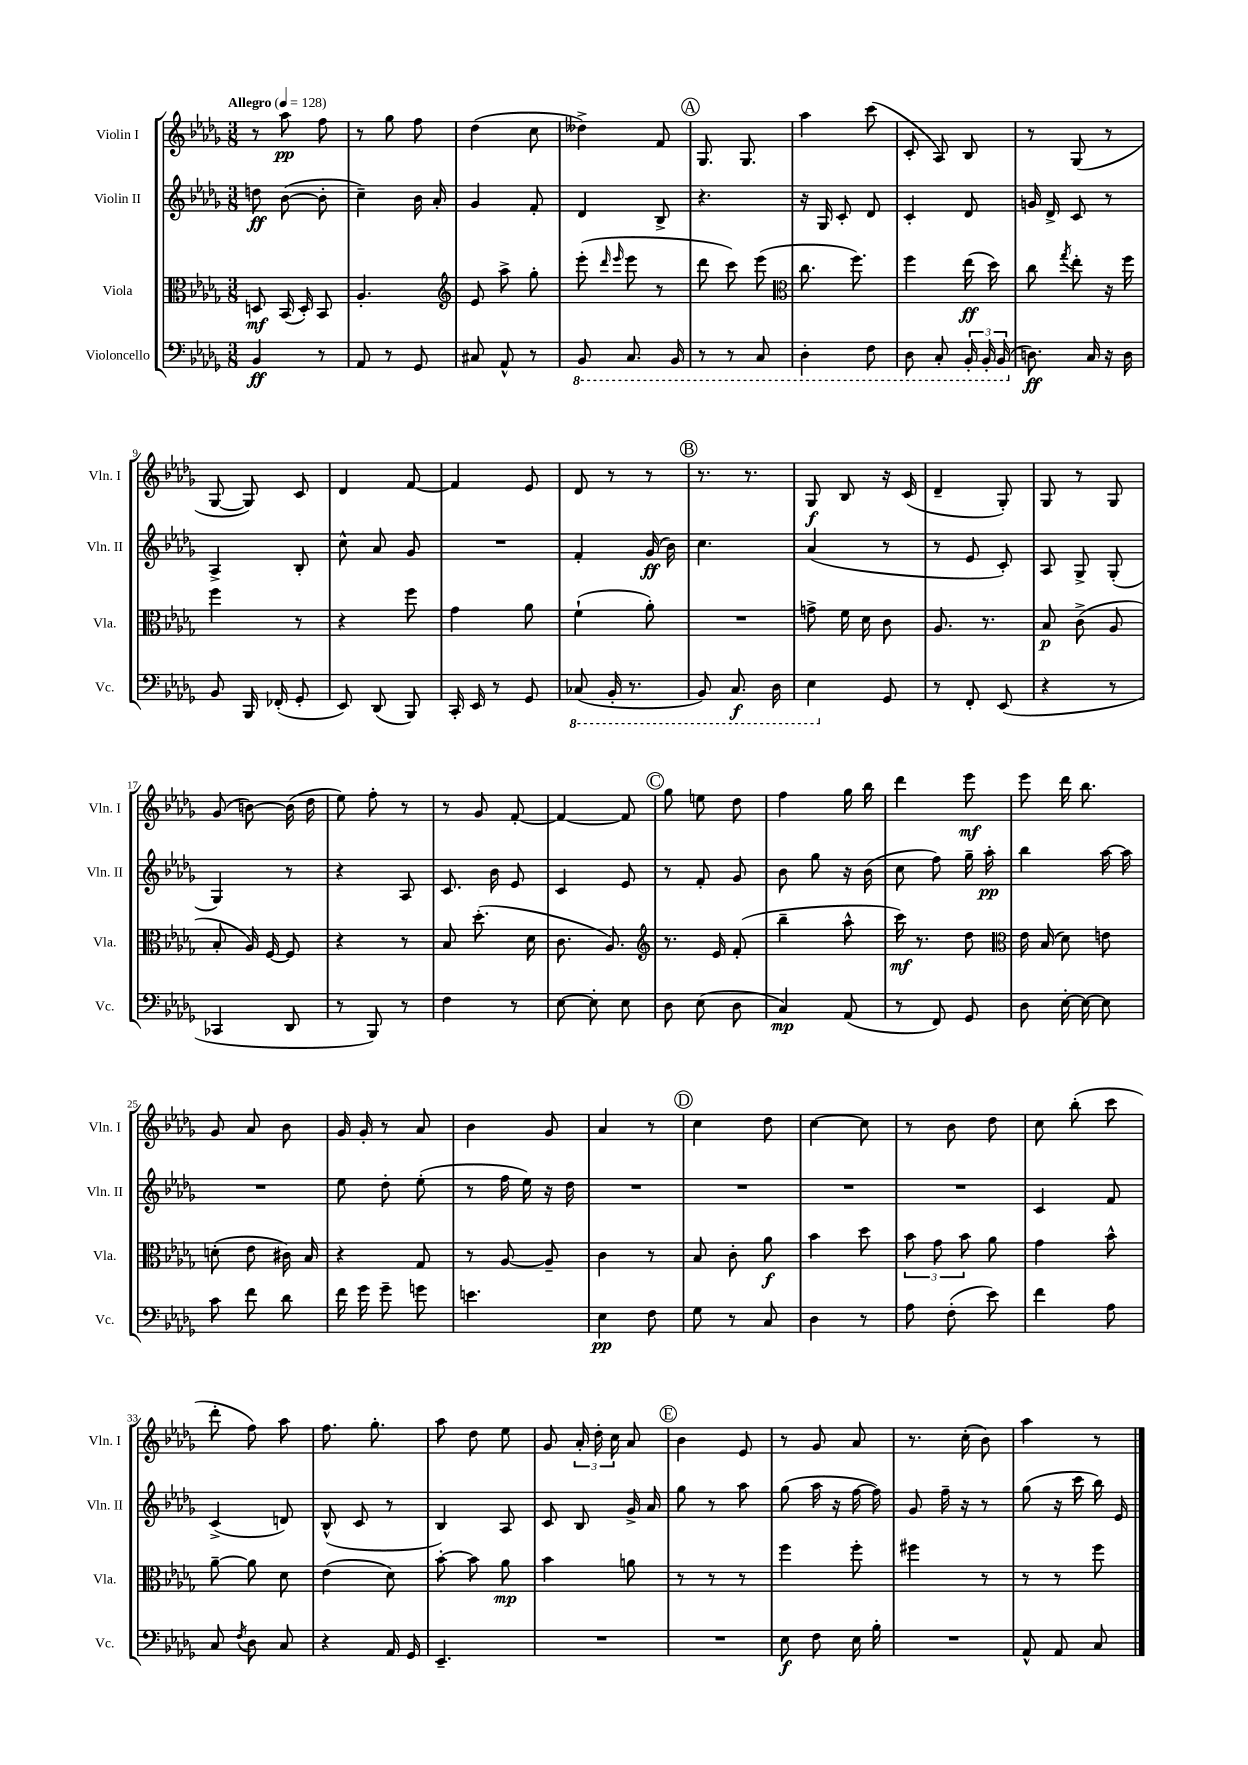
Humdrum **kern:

**kern	**kern	**kern	**kern
*staff4	*staff3	*staff2	*staff1
*clefF4	*clefC3	*clefG2	*clefG2
*k[b-e-a-d-g-]	*k[b-e-a-d-g-]	*k[b-e-a-d-g-]	*k[b-e-a-d-g-]
*M3/8	*M3/8	*M3/8	*M3/8
*MM128	*MM128	*MM128	*MM128
4BB-/	8D/	8dd\	8r
.	(16BB-/	([8b-\	8aa-\
.	16D'/)	.	.
8r	8BB-/	8b-'\]	8ff\
=	=	=	=
8AA-/	4.A-'/	4cc~\)	8r
8r	.	.	8gg-\
8GG-/	.	16b-\	8ff\
.	.	16a-'/	.
=	=	=	=
*	*clefG2	*	*
8C#/	8e-/	4g-/	(4dd-\
8AA-^^/	8aa-^\	.	.
8r	8gg-'\	8f'/	8cc\
=	=	=	=
8BBB-/	(8eee-'\	4d-/	4dd--^\)
.	16qqddd-/	.	.
.	16qqeee-/	.	.
8.CC/	8eee-\	.	.
.	8r	8B-^/	8f/
16BBB-/	.	.	.
=	=	=	=
8r	8ddd-\	4.r	8.G-/
8r	8ccc\)	.	.
.	.	.	8.G-/
8CC/	(8eee-\	.	.
=	=	=	=
*	*clefC3	*	*
4DD-'\	8.cc\	16r	4aa-\
.	.	16G-/	.
.	.	8c'/	.
.	8.ff\)	.	.
8FF\	.	8d-/	(8ccc\
=	=	=	=
8DD-\	4ff\	4c'/	8c'/
8CC'/	.	.	8A-/)
24BBB-'/	(16ee-\	8d-/	8B-/
24BBB-'/	.	.	.
.	16dd-\)	.	.
(24BBB-/	.	.	.
=	=	=	=
8.D\)	8cc\	16g/	8r
.	.	16d-^/	.
.	8qgg-/	.	.
.	8ee-'\	8c/	(8G-/
16C/	.	.	.
16r	16r	8r	8r
16D\	16ff\	.	.
=	=	=	=
8BB-/	4ff\	4A-^/	[8G-/
16BBB-/	.	.	8G-/])
(16FF-'/	.	.	.
8GG-'/	8r	8B-'/	8c/
=	=	=	=
8EE-/)	4r	8cc^^\	4d-/
(8DD-/	.	8a-/	.
8BBB-/)	8ff\	8g-/	[8f/
=	=	=	=
16CC'/	4g-\	4.r	4f/]
16EE-/	.	.	.
8r	.	.	.
8GG-/	8a-\	.	8e-/
=	=	=	=
(8CC-/	(4f`\	4f'/	8d-/
16BBB-'/	.	.	8r
8.r	.	.	.
.	8a-'\)	(16g-/	8r
.	.	16b-\)	.
=	=	=	=
8BBB-/)	4.r	4.cc\	8.r
8.CC/	.	.	.
.	.	.	8.r
16DD-\	.	.	.
=	=	=	=
4EE-\	8g^\	(4a-/	8G-/
.	16f\	.	8B-/
.	16d-\	.	.
8GG-/	8c\	8r	16r
.	.	.	(16c/
=	=	=	=
8r	8.A-/	8r	4d-~/
8FF'/	.	8e-/	.
.	8.r	.	.
(8EE-/	.	8c'/)	8G-'/)
=	=	=	=
4r	8B-/	8A-/	8G-/
.	(8c^\	8G-^/	8r
8r	8A-/	(8G-'/	8G-/
=	=	=	=
4CC-/	8B-'/	4G-/)	(8g-/
.	16A-/)	.	[8b\)
.	[16F/	.	.
8DD-/	8F/]	8r	(16b\]
.	.	.	16dd-\
=	=	=	=
8r	4r	4r	8ee-\)
8BBB-/)	.	.	8ff'\
8r	8r	8A-/	8r
=	=	=	=
4F\	8B-/	8.c/	8r
.	(8.dd-'\	.	8g-/
.	.	16b-\	.
8r	.	8e-/	[8f'/
.	16d-\	.	.
=	=	=	=
[8E-\	8.c\	4c/	4f/_
8E-'\]	.	.	.
.	8.A-/)	.	.
8E-\	.	8e-/	8f/]
=	=	=	=
*	*clefG2	*	*
8D-\	8.r	8r	8gg-\
(8E-\	.	8f'/	8ee\
.	16e-/	.	.
8D-\	(8f'/	8g-/	8dd-\
=	=	=	=
4C/)	4bb-~\	8b-\	4ff\
.	.	8gg-\	.
(8AA-/	8aa-^^\	16r	16gg-\
.	.	(16b-\	16bb-\
=	=	=	=
8r	16ccc\)	8cc\	4ddd-\
.	8.r	.	.
8FF/)	.	8ff\)	.
8GG-/	8dd-\	16gg-~\	8eee-\
.	.	16aa-'\	.
=	=	=	=
*	*clefC3	*	*
8D-\	16e-\	4bb-\	8eee-\
.	(16B-/	.	.
[16E-'\	8d-\)	.	16ddd-\
16E-\_	.	.	8.bb-\
8E-\]	8e\	[16aa-\	.
.	.	16aa-\]	.
=	=	=	=
8c\	(8d'\	4.r	8g-/
8f\	8e-\	.	8a-/
8d-\	16c#\)	.	8b-\
.	16B-/	.	.
=	=	=	=
16f\	4r	8ee-\	16g-/
16g-\	.	.	16g-'/
8g-~\	.	8dd-'\	8r
8g\	8G-/	(8ee-'\	8a-/
=	=	=	=
4.e\	8r	8r	4b-\
.	[8A-/	16ff\	.
.	.	16ee-\)	.
.	8A-~/]	16r	8g-/
.	.	16dd-\	.
=	=	=	=
4E-\	4c\	4.r	4a-/
8F\	8r	.	8r
=	=	=	=
8G-\	8B-/	4.r	4cc\
8r	8c'\	.	.
8C/	8a-\	.	8dd-\
=	=	=	=
4D-\	4b-\	4.r	[4cc\
8r	8dd-\	.	8cc\]
=	=	=	=
8A-\	12b-\	4.r	8r
.	12g-\	.	.
(8F'\	.	.	8b-\
.	12b-\	.	.
8e-\)	8a-\	.	8dd-\
=	=	=	=
4f\	4g-\	4c/	8cc\
.	.	.	(8bb-'\
8A-\	8b-^^\	8f/	8ccc\
=	=	=	=
8C/	[8a-~\	(4c^/	8ddd-'\
8qF/	.	.	.
8D-\	8a-\]	.	8ff\)
8C/	8d-\	8d/)	8aa-\
=	=	=	=
4r	(4e-\	(8B-^^/	8.ff\
.	.	8c/	.
.	.	.	8.gg-'\
16AA-/	8d-\)	8r	.
16GG-/	.	.	.
=	=	=	=
4.EE-~/	[8b-'\	4B-/)	8aa-\
.	8b-\]	.	8dd-\
.	8a-\	8A-/	8ee-\
=	=	=	=
4.r	4b-\	8c/	8g-/
.	.	8B-/	24a-'/
.	.	.	24dd-'\
.	.	.	24cc\
.	8a\	16g-^/	8a-/
.	.	16a-/	.
=	=	=	=
4.r	8r	8gg-\	4b-\
.	8r	8r	.
.	8r	8aa-\	8e-/
=	=	=	=
8E-\	4ff\	(8gg-\	8r
8F\	.	16aa-\	8g-/
.	.	16r	.
16E-\	8ff'\	[16ff\	8a-/
16B-'\	.	16ff\])	.
=	=	=	=
4.r	4ff#\	8g-/	8.r
.	.	16ff~\	.
.	.	16r	(16cc'\
.	8r	8r	8b-\)
=	=	=	=
8AA-^^/	8r	(8gg-\	4aa-\
8AA-/	8r	16r	.
.	.	16ccc\	.
8C/	8ff\	16bb-\)	8r
.	.	16e-/	.
==	==	==	==
*-	*-	*-	*-
